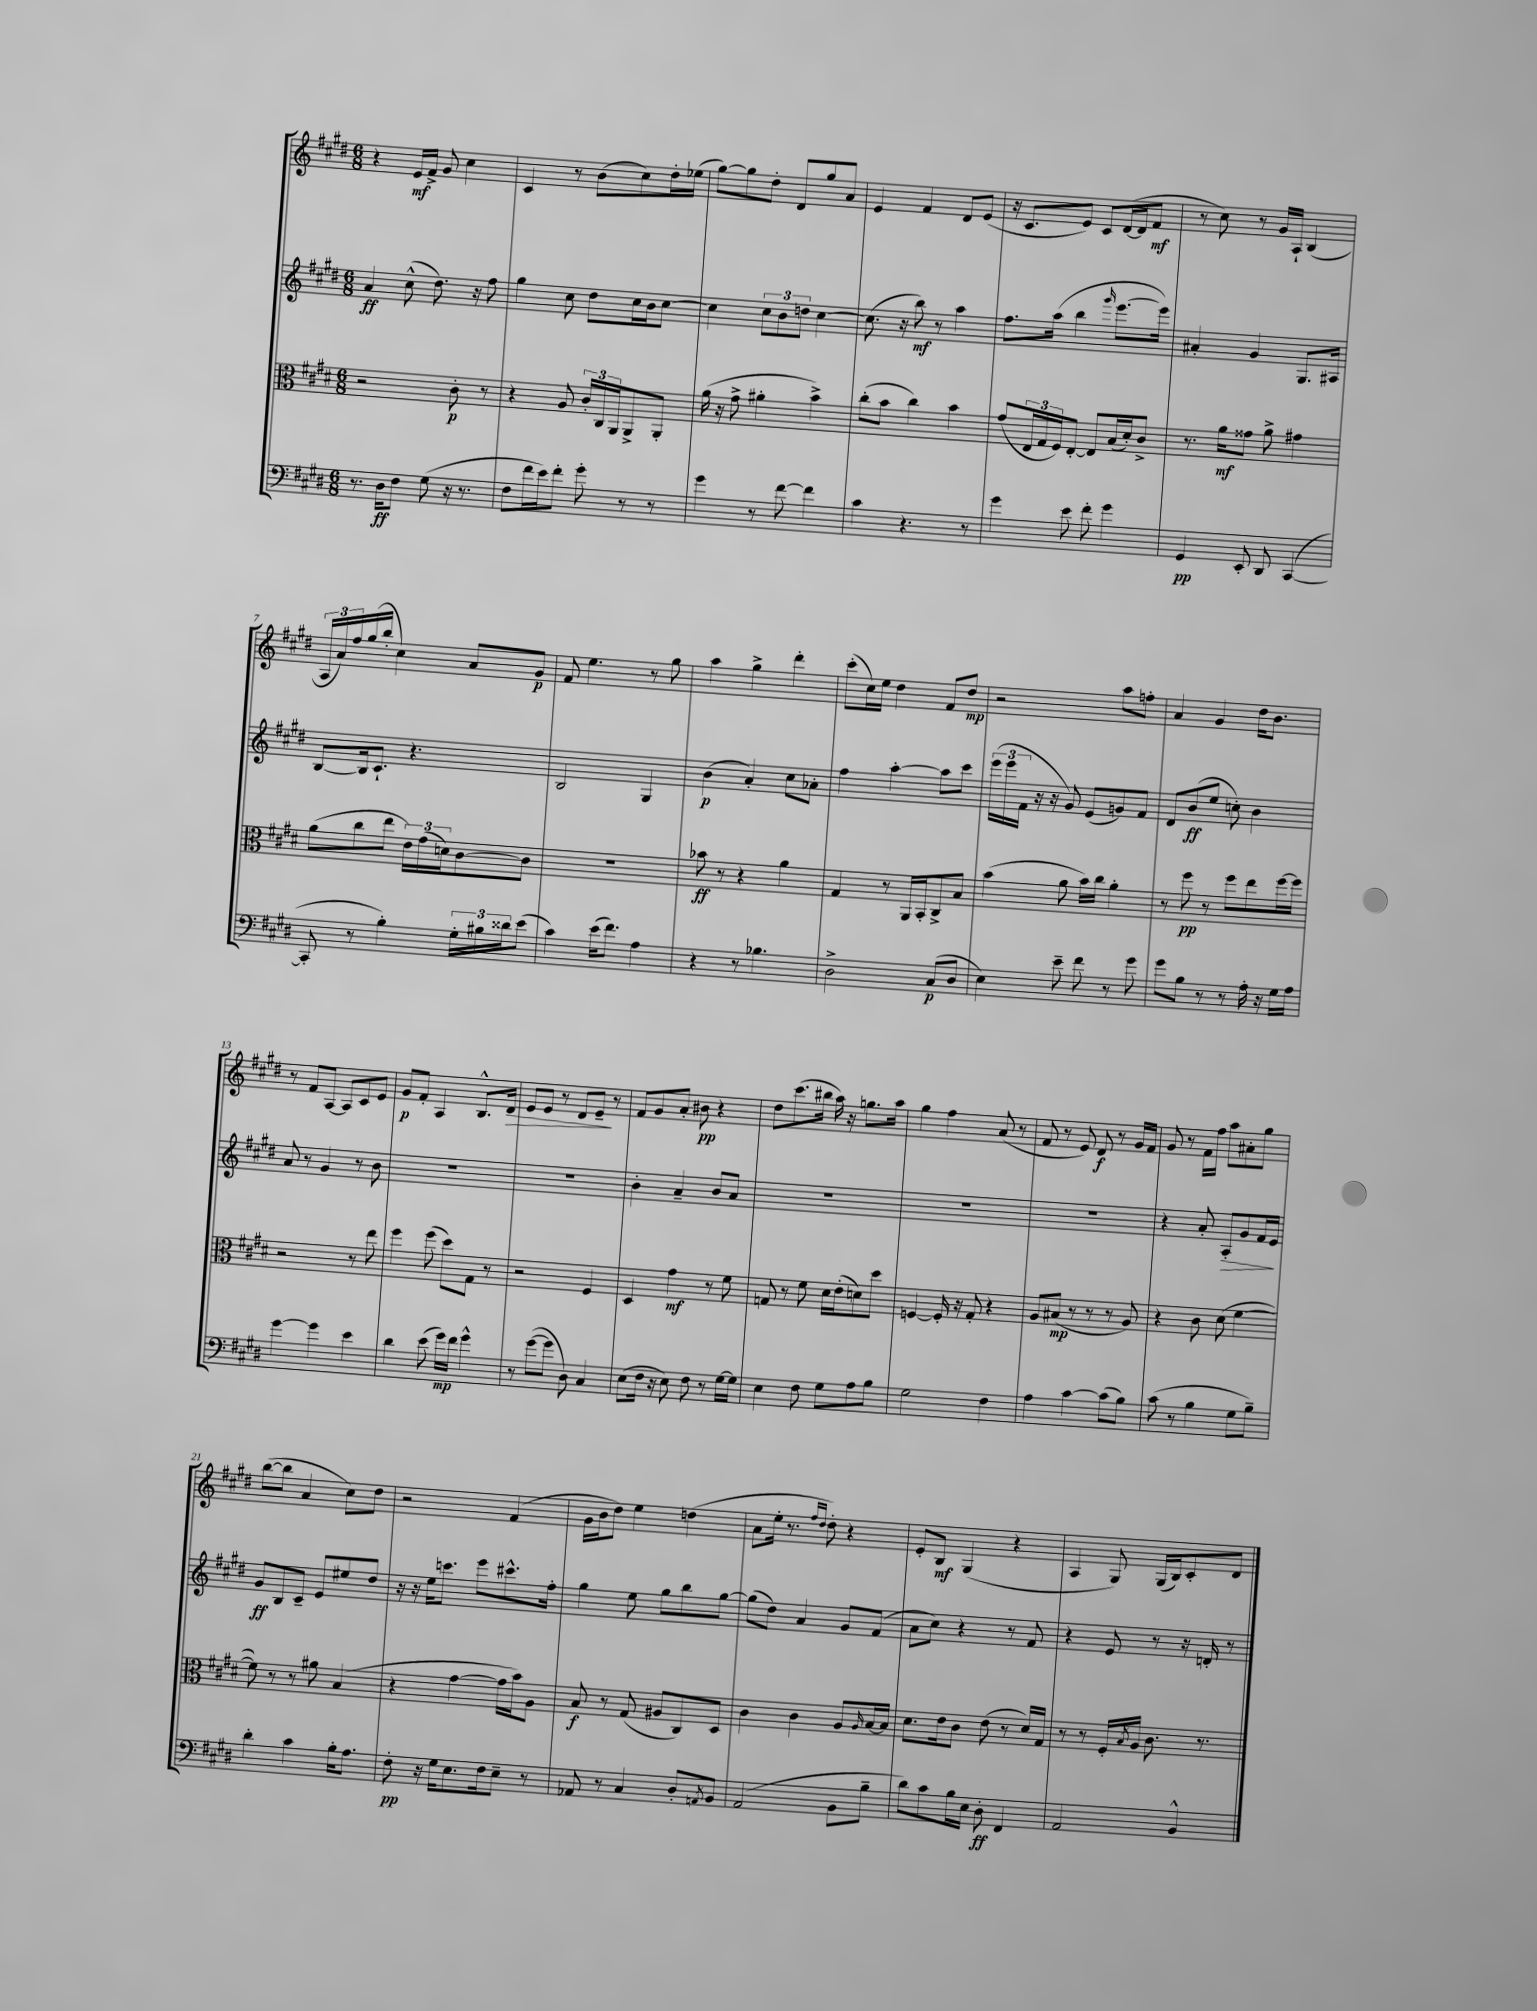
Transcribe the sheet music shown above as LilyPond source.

<<
\new StaffGroup <<
\new Staff = "s0" {
    \clef treble \key e \major \numericTimeSignature \time 6/8
    r4 e'16\mf fis'16-> gis'8 cis''4 |
    cis'4 r8 b'8( cis''8) dis''16-. ees''16( |
    gis''8~) gis''8 dis''8-. dis'8 gis''8 a'8 |
    e'4 fis'4 dis'8 e'8( |
    r16 cis'8. e'8) cis'8 dis'16~( dis'16 fis'8\mf |
    r8 cis''8) r8 gis'16 a16-! b4( |
    \tuplet 3/2 { a16 a'16) fis''16 } gis''16( b''16-. cis''4) a'8 gis'8\p |
    fis'8 e''4. r8 gis''8 |
    a''4 gis''4-> dis'''4-. |
    cis'''8-.( cis''16) e''16 dis''4 fis'8 dis''8\mp |
    r2 a''8 f''8-. |
    a'4 gis'4 dis''16 b'8. |
    r8 fis'8 a8~ a8 cis'8 e'8 |
    gis'8\p fis'8-. a4 b8.-^ dis'16\> |
    e'8 e'8 r8 dis'8 e'8--\! r8 |
    fis'8 gis'8 a'8-. bis'8\pp r4 |
    dis''8 cis'''8.( bis''16 a''16) r16 g''8. a''16 |
    gis''4 fis''4 a'8( r8 |
    fis'8 r8 e'8) dis'8\f r8 gis'16 fis'16 |
    gis'8 r8 fis'16 fis''16 a''8 ais'8-. gis''8 |
    b''8~( b''8 a'4 cis''8) dis''8 |
    r2 fis'4( |
    gis'16 b'16 dis''8) e''4 d''4( |
    a'8 e''16-. r8. \grace { fis''16 dis''16 } dis''8-.) r4 |
    e'8-. b8\mf gis4( r4 |
    a4 gis8) gis16( b16) cis'8-. dis'8 \bar "|." |
}
\new Staff = "s1" {
    \clef treble \key e \major \numericTimeSignature \time 6/8
    a'4\ff cis''8-^( dis''8.) r16 fis''8 |
    gis''4 cis''8 dis''8 cis''16 b'16 cis''8~ |
    cis''4 \tuplet 3/2 { cis''8 b'8 d''8 } cis''4~ |
    cis''8.( r16 b''8\mf) r8 a''4 |
    fis''8. a''16( b''4 \grace { gis'''16 } e'''8.~ e'''16) |
    ais'4-. gis'4 gis8. ais16 |
    b8~ b16 cis'8.-! r4. |
    b2 gis4 |
    b'4\p( a'4-.) cis''8 aes'8-. |
    fis''4 a''4~-. a''8 cis'''8 |
    \tuplet 3/2 { e'''16( e'''16 fis'16 } r16 r16 gis'8) e'8( g'8) fis'8 |
    dis'8 b'8\ff( e''8 c''8-.) b'4 |
    a'8 r8 gis'4 r8 b'8 |
    R2. |
    R2. |
    b'4-. a'4-- b'8 a'8 |
    R2. |
    R2. |
    R2. |
    r4 a'8-. a8-.\> gis'8 fis'16 e'16\! |
    gis'8\ff b8 cis'8-- e'8 eis''8 dis''8 |
    r16 r16 e''16 c'''8. e'''8 cis'''8.-^ fis''16-. |
    gis''4 e''8 gis''8 b''8 gis''8~ |
    gis''8( dis''8) a'4 gis'8 fis'8( |
    a'8 cis''8) r4 r8 fis'8 |
    r4 e'8 r8 r16 d'16-. r8 \bar "|." |
}
\new Staff = "s2" {
    \clef alto \key e \major \numericTimeSignature \time 6/8
    r2 cis'8-.\p r8 |
    r4 a8 \tuplet 3/2 { cis'16-. cis16 a,16 } a,8-> a,8-. |
    a'16( r16 gis'8-> ais'4-. b'4->) |
    cis''8-.( b'8 cis''4) b'4 |
    gis'8( \tuplet 3/2 { e16 gis16 fis16) } e8~-. e8 b16( dis'16-.) cis'8-> |
    r8. a'16\mf gisis'8 a'8-> gis'4 |
    a'8( cis''8 e''8 \tuplet 3/2 { e'16) gis'16( d'16) } cis'8~ cis'8 |
    R2. |
    bes'8\ff r8 r4 a'4 |
    gis4 r8 a,16 b,16-. cis8-> b8 |
    b'4( a'8 b'16) cis''16 a'4-. |
    r8 fis''8\pp r8 fis''8 e''8 fis''16~ fis''16 |
    r2 r8 e''8 |
    fis''4 fis''8( dis''8) gis8 r8 |
    r2 fis4 |
    dis4 gis'4\mf r8 fis'8 |
    g8 r8 fis'8 dis'16 e'16-.( d'8) dis''8 |
    f4~ f16-. r16 gis8-. r4 |
    a8 bis8\mp( r8 r8 r8 a8) |
    r4 cis'8 dis'8( fis'4~ |
    fis'8) r8 r8 ais'8 b4( |
    r4 gis'4~ gis'16 b'16) a8 |
    b8\f r8 gis8( ais8 cis8) dis8 |
    cis'4 cis'4 a8 \grace { a16 } b16~ b16 |
    dis'8. e'16 cis'8 e'8( r8 dis'16) gis16 |
    r8 r8 fis16-. \acciaccatura { b8 } a16 cis'8. r8. \bar "|." |
}
\new Staff = "s3" {
    \clef bass \key e \major \numericTimeSignature \time 6/8
    r8. dis16\ff fis8 gis8( r16 r8. |
    fis8 fis'16 e'16) fis'8-. gis'8-. r8 r8 |
    gis'4 r8 fis'8~ fis'4 |
    cis'4 r4. r8 |
    gis'4 e'8 fis'8-. gis'4 |
    gis,4\pp e,8-. dis,8 cis,4~( |
    cis,8-. r8 b4-.) \tuplet 3/2 { gis16-. bis16 disis'16 } e'8( |
    cis'4) e'16( fis'8.) a4 |
    r4 r8 bes4. |
    dis2-> cis8\p( dis8 |
    e4) e'8-- fis'8 r8 gis'8 |
    gis'8 b8 r8 r8 a16-. r16 gis16 a16 |
    gis'4~ gis'4 e'4 |
    dis'4 e'8( gis'16\mp) fis'16 gis'4-^ |
    r8 gis'8~( gis'8 dis8) cis4 |
    e8( fis16 r16 e8) fis8 r8 gis16~ gis16 |
    e4 fis8 gis8 a8 b8 |
    gis2 fis4 |
    a4 cis'4~ cis'8( b8) |
    cis'8( r8 b4 gis8 b8--) |
    dis'4-. cis'4 b16-. a8. |
    fis8-.\pp r16 gis16 e8. fis16 e8-- r8 |
    aes,8 r8 cis4 dis8-. \acciaccatura { a,8 } b,8 |
    a,2( b,8 b8-- |
    dis'8) cis'8 b16 e16 dis8-.\ff fis,4 |
    a,2 b,4-^ \bar "|." |
}
>>
>>
